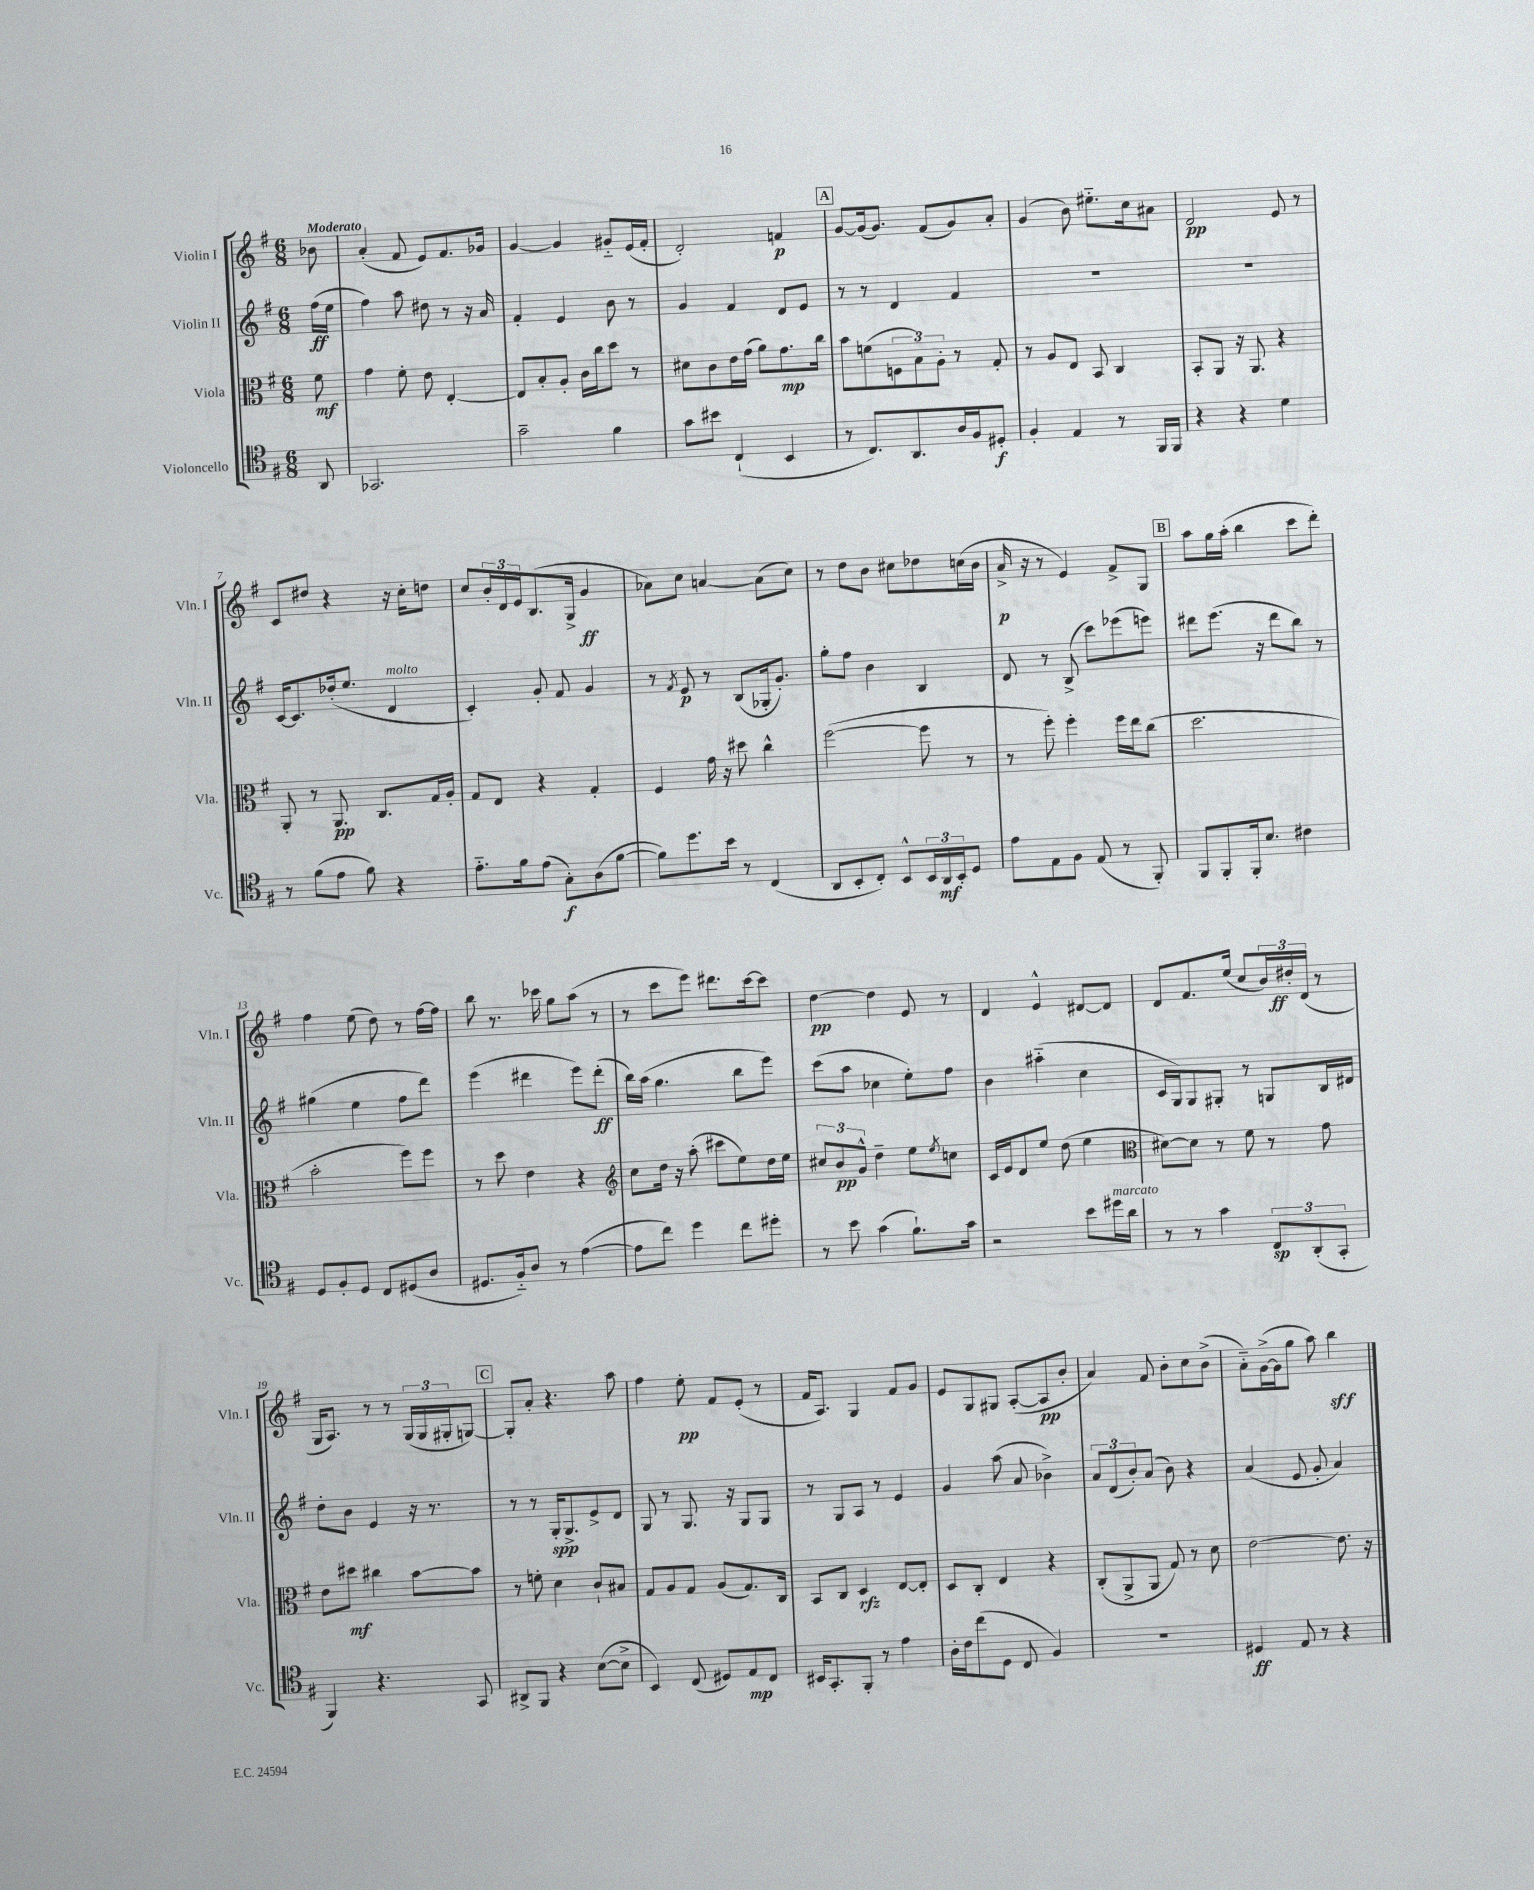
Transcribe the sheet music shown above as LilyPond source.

<<
\new StaffGroup <<
\new Staff = "s0" \with { instrumentName = "Violin I" shortInstrumentName = "Vln. I" } {
    \clef treble \key g \major \numericTimeSignature \time 6/8 \partial 8 \tempo "Moderato"
    bes'8 |
    a'4-.( fis'8 e'8) fis'8. ges'16 |
    g'4~ g'4 gis'8-_ e'16( fis'16-. |
    d'2-.) f'4\p |
    \mark \markup { \box "A" } g'8~ g'16( g'8.) fis'8( g'8) a'8-. |
    g'4( b'8) eis''8.-_ c''16 ais'8 |
    d'2\pp e'8 r8 |
    c'8 dis''8 r4 r16 c''16-. d''8 |
    c''8 \tuplet 3/2 { b'16-. d'16 e'16 } b8.( g16-> g'4\ff |
    aes'8) c''8 a'4~ a'8( c''8) |
    r8 d''8 b'8 cis''8 des''8 c''16( b'16 |
    a'16->\p r16 r8 e'4) fis'8-> g8 |
    \mark \markup { \box "B" } a''8 g''16 a''16-.( b''4 c'''8 d'''8-.) |
    fis''4 e''8( d''8) r8 fis''16~ fis''16 |
    b''8 r8. ces'''16 g''8 a''8( r8 |
    r8 c'''8 e'''8) dis'''8. c'''16~ c'''8 |
    d''4~\pp d''4 e'8 r8 |
    d'4 e'4-^ dis'8~ dis'8 |
    d'8 fis'8. e''16( c''8 \tuplet 3/2 { b'16) dis''16-.\ff d'16( } r8 |
    g16 a8.) r8 r8 \tuplet 3/2 { g16( g16 gis16-. } g8~) |
    \mark \markup { \box "C" } g8-. a'8-. r4. a''8 |
    fis''4 e''8-.\pp fis'8 e'8-.( r8 |
    fis'16 a8.) g4 fis'8 g'8 |
    e'8 g8 gis8 a8~-.( a8\pp b'8-. |
    a'4) fis'8 b'8-. c''8 b'8->( |
    a'8-_) g'16~->( g'16 g''8 a''8) b''4\sff \bar "|." |
}
\new Staff = "s1" \with { instrumentName = "Violin II" shortInstrumentName = "Vln. II" } {
    \clef treble \key g \major \numericTimeSignature \time 6/8 \partial 8
    fis''16\ff( e''16 |
    fis''4) a''8 dis''8 r8 r16 a'16 |
    fis'4-. e'4 b'8 r8 |
    g'4 fis'4 d'8 e'8 |
    \mark \markup { \box "A" } r8 r8 d'4 fis'4 |
    R2. |
    R2. |
    c'16~ c'8. des''16-.( e''8. d'4^\markup { \italic "molto" } |
    c'4-.) g'8-. fis'8 g'4 |
    r8 \acciaccatura { fis'8 } e'8\p r8 b8( ges16-. g'8.-.) |
    g''8-. fis''8 b'4 b4 |
    d'8 r8 b8->( c'''8) ees'''8( e'''8) |
    \mark \markup { \box "B" } dis'''8 e'''8.( r16 dis'''8 b''8) r8 |
    gis''4( e''4 fis''8 d'''8) |
    e'''4( dis'''4 e'''8) dis'''8-.\ff( |
    b''16) a''16( g''4. b''8 e'''8) |
    c'''8( a''8 ces''4 e''8-.) fis''8 |
    b'4 ais''4-_( c''4 |
    c'16 g16) g8 gis8-. r8 g8 b16 dis'16 |
    d''8-. b'8 e'4 r16 r8. |
    \mark \markup { \box "C" } r8 r8 g16-.\spp g8.-> e'8-> d'8 |
    g8 r8 g8. r16 g8 g8 |
    r8 g8 a8 r8 e'4 |
    g'4 a''8( a'8 bes'4->) |
    \tuplet 3/2 { a'8 d'8( b'8-.) } a'8( b'8) r4 |
    a'4( e'8 g'8-. a'4) \bar "|." |
}
\new Staff = "s2" \with { instrumentName = "Viola" shortInstrumentName = "Vla." } {
    \clef alto \key g \major \numericTimeSignature \time 6/8 \partial 8
    fis'8\mf |
    g'4 fis'8-. e'8 e4~-. |
    e8 b8-. a8-. c'16 c''16 d''8 r8 |
    dis'8 c'8 e'16 g'16( a'8) g'8.\mp c''16 |
    \mark \markup { \box "A" } b'8 f'8( \tuplet 3/2 { f8 b8) a8-. } r8 g8-. |
    r8 a8 e8 b,8 c4 |
    b,8-. a,8 r16 a,8. r4 |
    a,8-. r8 a,8.\pp c8. g16 a16-. |
    g8 e8 r4 g4-. |
    fis4 g'16 r16 dis''8 c''4-^ |
    fis''2~( fis''8 r8 |
    r8 fis''8-.) fis''4-. fis''16 e''16 c''8( |
    \mark \markup { \box "B" } d''2. |
    b'2-. fis''8) fis''8 |
    r8 d''8 e'4 r4 |
    \clef treble c''8 d''16 r16 a''8-.( cis'''8 e''8) d''16 e''16 |
    \tuplet 3/2 { cis''8 b'8\pp g'8-^ } d''4-- e''8 \acciaccatura { e''8 } c''8 |
    c'16 e'16 d'8 e''8 d''8( e''4 |
    \clef alto dis'8~) dis'8 r8 fis'8 r8 g'8 |
    e'8 dis''8\mf cis''4 b'8~ b'8 |
    \mark \markup { \box "C" } r8 f'8-. d'4 c'8-! bis8 |
    g8 a8 g8 a8( g8.) c16 |
    b,8 c8 d4\rfz e8~ e8-. |
    d8 c8-. e4 r4 |
    c8-.( a,8-> a,8 g8) r8 d'8 |
    e'2~ e'8. r16 \bar "|." |
}
\new Staff = "s3" \with { instrumentName = "Violoncello" shortInstrumentName = "Vc." } {
    \clef tenor \key g \major \numericTimeSignature \time 6/8 \partial 8
    a,8 |
    ges,2. |
    g'2-- fis'4 |
    g'8 bis'8 c4-!( b,4 |
    \mark \markup { \box "A" } r8 c8.) a,8. a16 fis16 dis8-.\f |
    fis4-. e4 r8 fis,16 fis,16 |
    r4 r4 d'4 |
    r8 fis'8( e'8 fis'8) r4 |
    e'8.-_ fis'16 e'8( g8-.\f) a8( fis'8~ |
    fis'8) d''8. b'16 r8 c4( |
    a,8 b,8-. c8-.) b,8-^ \tuplet 3/2 { b,16 a,16\mf b,16-. } d8 |
    e'8 e8 fis8 e8( r8 fis,8-.) |
    \mark \markup { \box "B" } fis,8 fis,8-. fis,16-. b8. cis'4 |
    d8 fis8-. d8 c8 dis8( a8 |
    dis8. fis16-_) a8 r8 e'4~( |
    e'8 c''8) d''4 c''8 dis''8-. |
    r8 b'8 g'4( fis'8.-!) g'16 |
    r2 b'8 dis''16^\markup { \italic "marcato" } a'16 |
    r8 r8 g'4 \tuplet 3/2 { c8\sp a,8-.( g,8-. } |
    fis,4) r4. g,8 |
    \mark \markup { \box "C" } ais,8-> fis,8 r4 b8~( b8-> |
    b,4) c8( dis8) e8\mp c8 |
    bis,16 g,8.-. fis,8-. r8 e'4 |
    a16-. c'16 c''8( d8 c8 fis4) |
    R2. |
    dis4\ff e8 r8 r4 \bar "|." |
}
>>
>>
